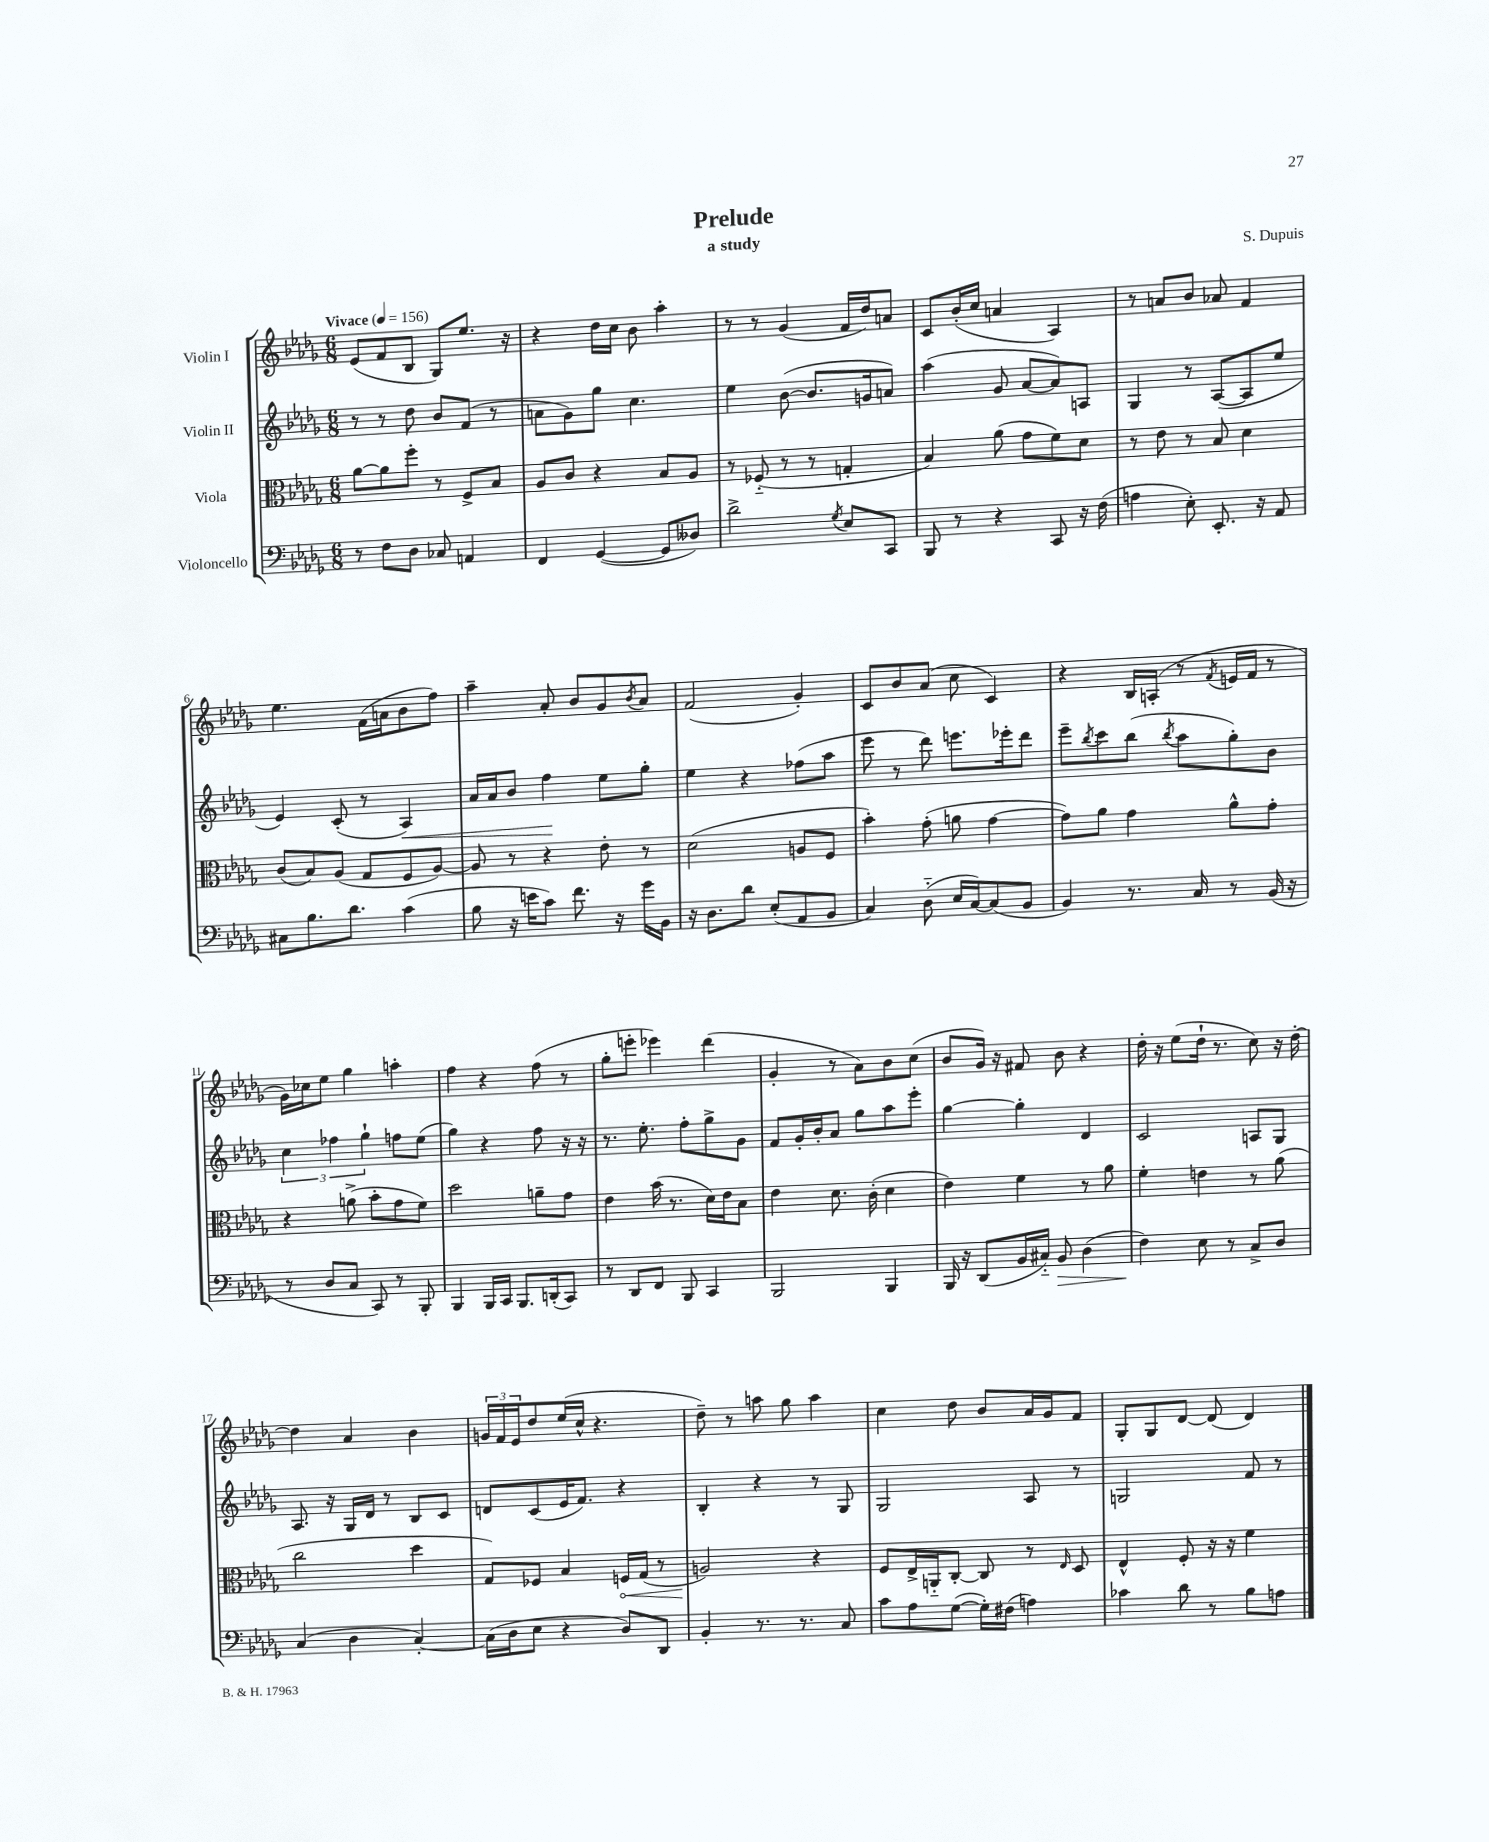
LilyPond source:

\header { title = "Prelude" composer = "S. Dupuis" subtitle = "a study" }
<<
\new StaffGroup <<
\new Staff = "s0" \with { instrumentName = "Violin I" } {
    \clef treble \key des \major \numericTimeSignature \time 6/8 \tempo "Vivace" 4 = 156
    ees'8( f'8 bes8 ges8) ees''8. r16 |
    r4 des''16 c''16 bes'8 aes''4-. |
    r8 r8 ges'4( f'16 des''16) a'8 |
    c'8 bes'16-.( c''16 a'4 aes4) |
    r8 a'8 bes'8 aes'8 f'4 |
    ees''4. f'16( a'16 bes'8 f''8) |
    aes''4-- aes'8-. bes'8 ges'8 \acciaccatura { bes'8 } aes'8 |
    f'2( ges'4-.) |
    c'8 bes'8 aes'8( c''8 c'4) |
    r4 bes16 a16-.( r8 \acciaccatura { f'8 } e'16 f'16 r8 |
    ges'16) ces''16 ees''8 ges''4 a''4-. |
    f''4 r4 f''8( r8 |
    ges''8-. e'''8-. ees'''4) des'''4( |
    ges'4-. r8 aes'8) bes'8 c''8( |
    bes'8 ges'16) r16 fis'8 bes'8 r4 |
    des''16-. r16 ees''8( des''16-! r8. c''8) r16 des''16~-. |
    des''4 aes'4 bes'4 |
    \tuplet 3/2 { g'16 f'16 ees'16 } des''8 ees''16( c''16-^ r4. |
    des''8--) r8 a''8 ges''8 a''4 |
    c''4 des''8 bes'8 aes'16 ges'16 f'8 |
    ges8-. ges8 des'8~ des'8( des'4) \bar "|." |
}
\new Staff = "s1" \with { instrumentName = "Violin II" } {
    \clef treble \key des \major \numericTimeSignature \time 6/8
    r8 r8 des''8 bes'8 f'8( r8 |
    a'8 ges'8) ges''8 c''4. |
    ees''4 bes'8~( bes'8. g'16 a'8) |
    aes''4( ges'8 aes'8~ aes'8) a8 |
    ges4 r8 aes8~( aes8 ees''8 |
    ees'4) c'8-.( r8 aes4\<) |
    aes'16 aes'16 bes'8 f''4\! ees''8 ges''8-. |
    ees''4 r4 fes''8( aes''8 |
    ees'''8 r8 des'''8) e'''8. ees'''16-. des'''8 |
    ees'''8-- \acciaccatura { bes''8 } c'''8 bes''8( \acciaccatura { bes''8 } aes''8 ges''8-.) bes'8 |
    \tuplet 3/2 { c''4 fes''4 ges''4-! } f''8 ees''8( |
    ges''4) r4 f''8 r16 r16 |
    r8. ees''8.-. f''8-. ges''8-> ges'8 |
    f'8 ges'16-. bes'16-. aes'8 ges''8 aes''8 ees'''8-. |
    ges''4~ ges''4-. des'4 |
    c'2 a8 ges8 |
    aes8. r16 ges16 des'16 r8 bes8 c'8 |
    d'8 c'8( ees'16 f'8.) r4 |
    bes4-. r4 r8 ges8 |
    ges2 aes8 r8 |
    g2 f'8 r8 \bar "|." |
}
\new Staff = "s2" \with { instrumentName = "Viola" } {
    \clef alto \key des \major \numericTimeSignature \time 6/8
    aes'8~ aes'8 f''8-. r8 f8-> bes8 |
    aes8 c'8 r4 bes8 aes8 |
    r8 fes8-_( r8 r8 g4-. |
    bes4) aes'8( ges'8 f'8) des'8 |
    r8 ees'8 r8 bes8 des'4 |
    c'8( bes8) aes8( ges8 f8 aes8~) |
    aes8 r8 r4 ees'8-. r8 |
    des'2( a8 f8 |
    bes'4-.) ges'8-.( a'8 ges'4~ |
    ges'8) aes'8 ges'4 aes'8-^ ges'8-. |
    r4 a'8->( bes'8-. ges'8 f'8) |
    des''2 a'8-- ges'8 |
    ees'4 bes'16( r8. des'16) ees'16 bes8 |
    ees'4 des'8. c'16-.( des'4 |
    ees'4) f'4 r8 aes'8 |
    f'4-. e'4 r8 aes'8( |
    c''2 des''4 |
    ges8) fes8 bes4 \once \override Hairpin.circled-tip = ##t f16\< ges16( r8 |
    a2\!) r4 |
    f8 ees16-> a,16-_ c8~-. c8 r8 \grace { ees16 } des8 |
    ees4-^ f8-. r16 r16 f'4 \bar "|." |
}
\new Staff = "s3" \with { instrumentName = "Violoncello" } {
    \clef bass \key des \major \numericTimeSignature \time 6/8
    r8 f8 des8 ces8 a,4 |
    f,4 ges,4~( ges,8 deses8) |
    des'2-> \acciaccatura { ges8 } ees8 c,8 |
    bes,,8 r8 r4 c,8 r16 f16( |
    a4 ees8-.) ees,8.-. r16 aes,8 |
    cis8 bes8. des'8. c'4( |
    bes8 r16 e'16 c'8) f'8. r16 ges'16 bes,16 |
    r16 des8. des'8 ees8-.( aes,8 bes,8 |
    c4) des8-_( ees16 c16~) c8( bes,8 |
    bes,4) r8. c16 r8 bes,16( r16 |
    r8 des8 c8 c,8) r8 bes,,8-. |
    bes,,4 bes,,16 c,16 bes,,8. d,16-.( c,8) |
    r8 des,8 f,8 bes,,8 c,4 |
    bes,,2 bes,,4 |
    bes,,16 r16 des,8( bes,16 cis16-_) bes,8\> des4( |
    f4\!) ees8 r8 c8-> des8 |
    c4( des4 c4~-.) |
    c16( des16 ees8 r4 des8) des,8 |
    bes,4-. r8. r8. c8 |
    c'8 aes8 ges8~( ges16-.) fis16( a4) |
    ces'4 des'8 r8 bes8 a8 \bar "|." |
}
>>
>>
